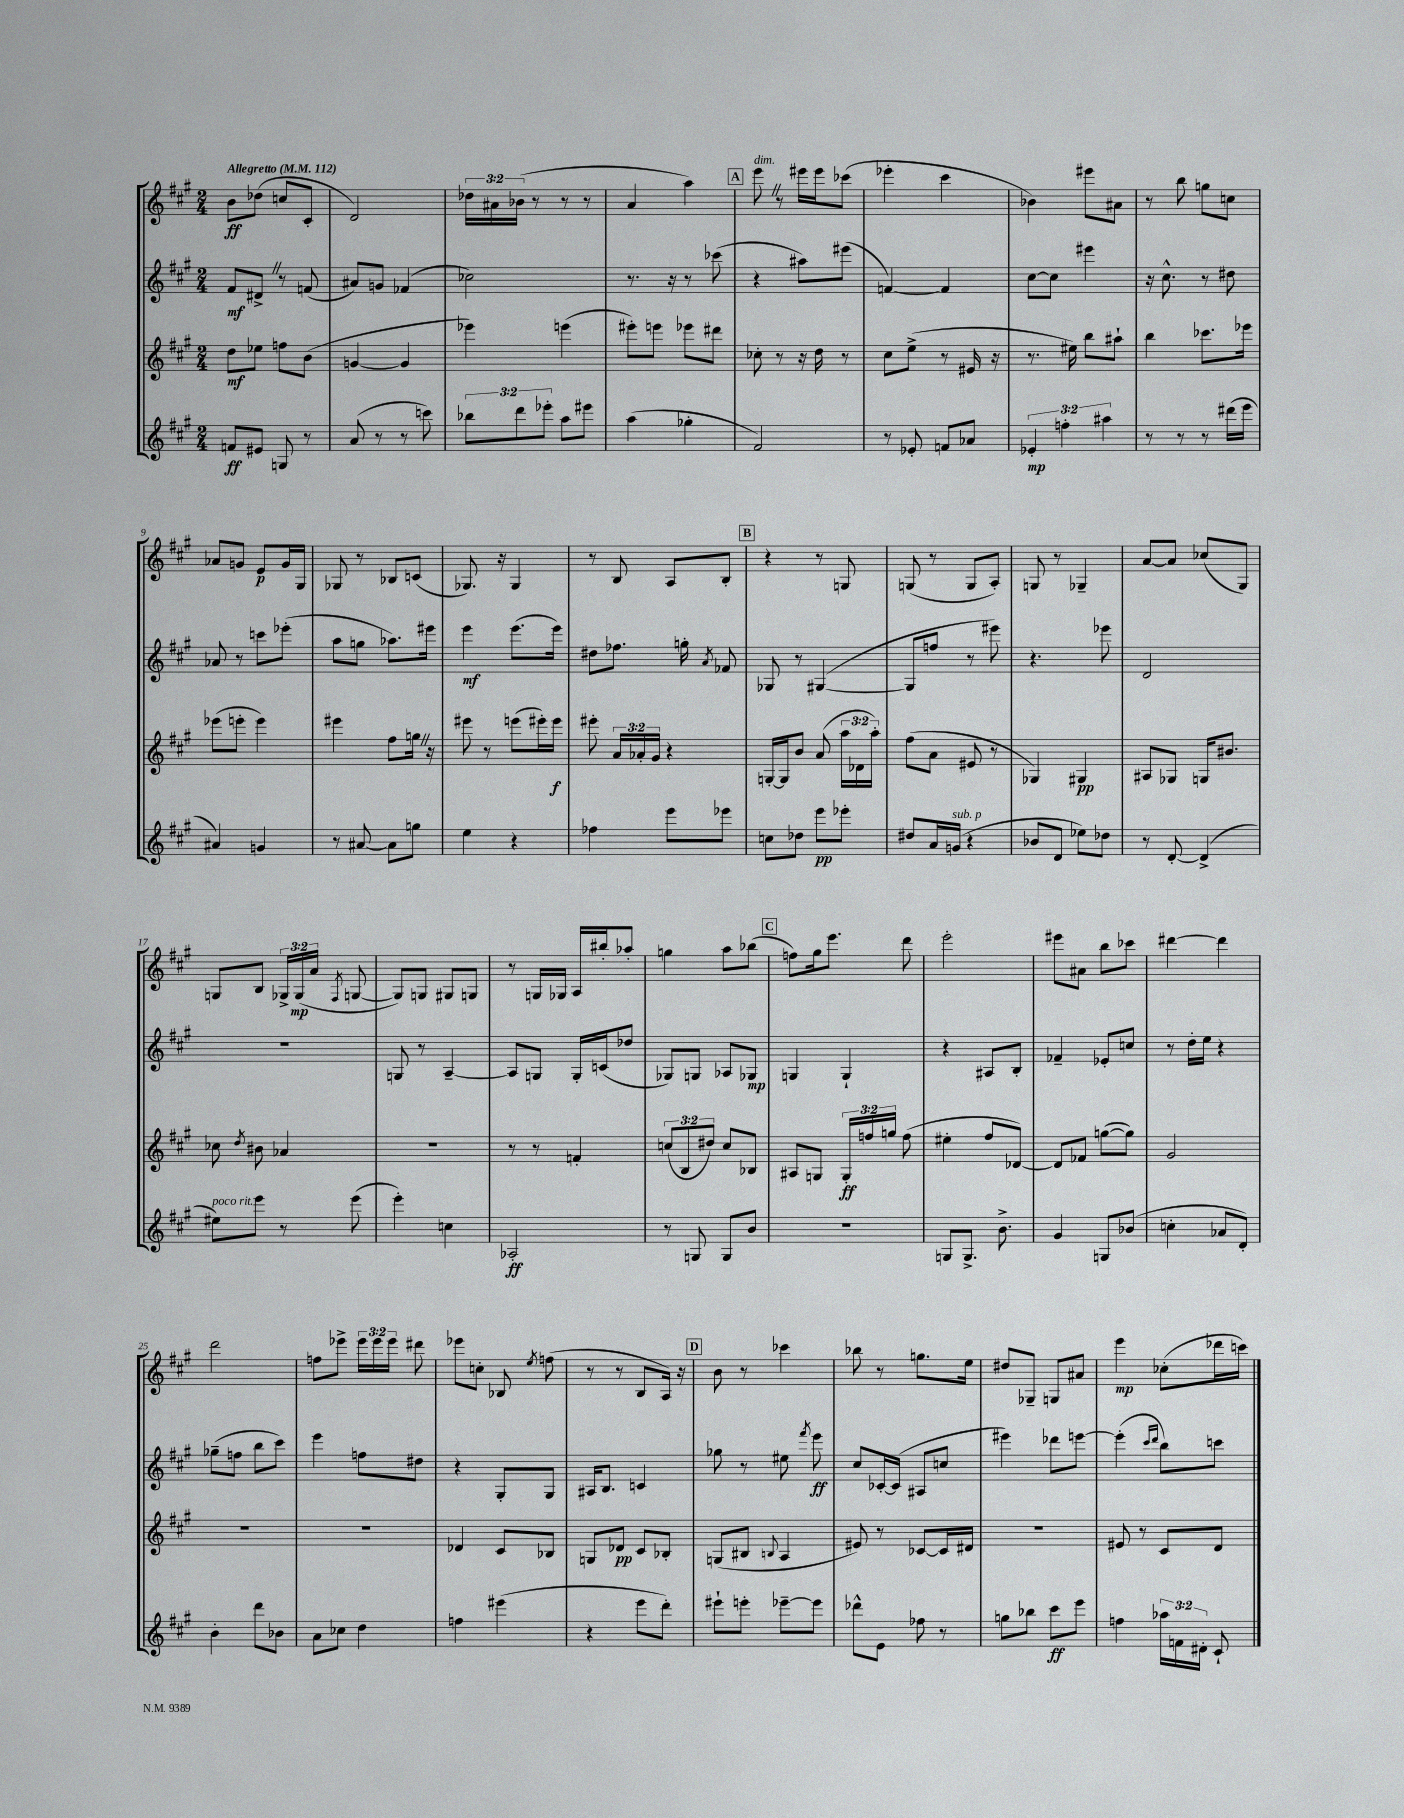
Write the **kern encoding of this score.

**kern	**kern	**kern	**kern
*staff4	*staff3	*staff2	*staff1
*clefG2	*clefG2	*clefG2	*clefG2
*k[f#c#g#]	*k[f#c#g#]	*k[f#c#g#]	*k[f#c#g#]
*M2/4	*M2/4	*M2/4	*M2/4
*MM112	*MM112	*MM112	*MM112
8f/L	8dd\L	8f#/L	8b\L
8e#/J	8ee-\J	8d#^/J	(8dd-\J
8G/	8ff\L	8r	8cc/L
8r	(8b\J	(8f/	8c#'/J
=	=	=	=
(8a/	[4g/	8a#/L)	2d/)
8r	.	8g/J	.
8r	4g/]	(4f-/	.
8ccc\)	.	.	.
=	=	=	=
12bb-\L	4eee-\)	2cc-\)	24dd-\LL
.	.	.	24a#\
12ddd\	.	.	(24b-\JJ
.	.	.	8r
12eee-'\J	.	.	.
8aa\L	(4eee\	.	8r
8eee#\J	.	.	8r
=	=	=	=
(4aa\	8eee#'\L)	8.r	4a/
.	8eee\J	.	.
.	.	16r	.
4gg-'\	8eee-\L	8r	4aa\)
.	8ddd#\J	(8ccc-\	.
=	=	=	=
2f#/)	8cc-'\	4r	8eee\
.	8r	.	8r
.	16r	8aa#\L)	16eee#\LL
.	16dd\	.	16eee#\J
.	8r	(8eee#\J	(8ccc-\J
=	=	=	=
8r	8cc#\L	[4f/)	4eee-'\
8e-'/	(8ee^\J	.	.
8f/L	8r	4f/]	4ccc#\
8a-/J	16e#/	.	.
.	16r	.	.
=	=	=	=
6e-'/	8.r	[8cc#\L	4b-\)
.	.	8cc#\]J	.
6ff'\	.	.	.
.	16ee#\)	.	.
.	8bb\L	4eee#\	8eee#\L
6aa#\	.	.	.
.	8aa#`\J	.	8a#\J
=	=	=	=
8r	4bb\	16r	8r
.	.	8.cc#^^\	.
8r	.	.	8bb\
8r	8.ccc-\L	8r	8gg\L
(16ddd#\LL	.	8dd#\	8cc\J
16eee\JJ	16eee-\Jk	.	.
=	=	=	=
4a#/)	(8eee-\L	8a-/	8a-/L
.	8eee'\J	8r	8g/J
4g/	4eee\)	8ccc\L	8e/L
.	.	(8eee-'\J	16g/L
.	.	.	16G#/JJ
=	=	=	=
8r	4eee#\	8aa\L	8G-/
[8a#/	.	8gg\J	8r
8a#\]L	8ff#\L	8.aa-\L)	8B-/L
8gg\J	16gg\Jk	.	(8c/J
.	16r	16eee#\Jk	.
=	=	=	=
4ee\	8eee#\	4eee\	8.G-/)
.	8r	.	.
.	.	.	16r
4r	(8eee\L	(8.eee\L	4G-/
.	16eee#'\L)	.	.
.	16eee#\JJ	16eee\Jk)	.
=	=	=	=
4ff-\	8eee#'\	8dd#\L	8r
.	24a/LL	8.ff-\J	8B/
.	24a-'/	.	.
.	24g#/JJ	.	.
8eee\L	4r	.	8A/L
.	.	16gg'\	.
.	.	8qa/	.
8eee-\J	.	8f-/	8B'/J
=	=	=	=
8cc\L	[16G'/LL	8G-/	4r
.	16G/]J	.	.
8dd-\J	8b/J	8r	.
8eee\L	(8a/	([4G#/	8r
8eee-'\J	24aa\LL	.	8G/
.	24d-\	.	.
.	24aa'\JJ)	.	.
=	=	=	=
8dd#/L	(8ff#\L	8G#/]L	(8G/
16a/L	8a\J	8ff/J	8r
(16g/JJ	.	.	.
4r	8e#/	8r	8G/L
.	8r	8eee#\)	8A'/J)
=	=	=	=
8b-/L	4G-/)	4.r	8G/
8d/J	.	.	8r
8ee-\L)	4G#/	.	4G-~/
8dd-\J	.	8eee-\	.
=	=	=	=
8r	8A#/L	2d/	[8a/L
[8d'/	8G-/J	.	8a/]J
(4d^/]	16G/LK	.	(8cc-/L
.	8.b#/J	.	.
.	.	.	8G#/J)
=	=	=	=
8ee#\L)	8cc-\	2r	8G/L
.	8qdd/	.	.
8eee\J	8b#\	.	8B/J
8r	4a-/	.	24G-^/LL
.	.	.	(24G-/
.	.	.	24a/JJ
.	.	.	8qF#/
(8eee\	.	.	[8G/
=	=	=	=
4eee'\)	2r	8G/	8G/]L)
.	.	8r	8G/J
4cc\	.	[4A~/	8G#/L
.	.	.	8G/J
=	=	=	=
2A-'/	8r	8A/]L	8r
.	8r	8G/J	16G/LL
.	.	.	16G-/JJ
.	4f'/	16G'/LL	16A/LL
.	.	(16c/J	16bb#'/J
.	.	8dd-/J	8aa-'/J
=	=	=	=
8r	(12cc/L	8G-/L)	4gg\
.	12B/	.	.
8G/	.	8G/J	.
.	12dd#/J)	.	.
8G/L	8cc/L	8A-/L	8aa\L
8b/J	8B-/J	8G-/J	(8bb-\J
=	=	=	=
2r	8A#/L	4G/	8ff\L)
.	8G/J	.	16gg#\k
.	.	.	8.eee\J
.	24G'/LL	4G`/	.
.	24ff/	.	.
.	24gg/JJ	.	.
.	(8ff\	.	8ddd\
=	=	=	=
8G/L	4ee#'\	4r	2eee'\
8.G^/J	.	.	.
.	8ff#/L	8A#/L	.
8.b^\	.	.	.
.	[8d-/J)	8B'/J	.
=	=	=	=
4g#/	8d-/]L	4f-~/	8eee#\L
.	8f-/J	.	8a#\J
8G/L	([8gg\L	8e-'/L	8bb\L
(8b-/J	8gg\]J)	8cc/J	8ccc-\J
=	=	=	=
4cc'\	2g#/	8r	[4ddd#\
.	.	16dd'\LL	.
.	.	16ee\JJ	.
8a-/L	.	4r	4ddd#\]
8d'/J)	.	.	.
=	=	=	=
4b'\	2r	(8gg-~\L	2ddd\
.	.	8ff\J	.
8ddd\L	.	8bb\L	.
8b-\J	.	8ccc#\J)	.
=	=	=	=
8a\L	2r	4eee\	8ff\L
8cc-\J	.	.	8eee-^\J
4dd\	.	8ff\L	24eee-\LL
.	.	.	24eee-\
.	.	.	24eee-\JJ
.	.	8dd#\J	8ddd#\
=	=	=	=
4ff\	4d-/	4r	8eee-\L
.	.	.	8cc'\J
(4eee#\	8c#/L	8G#'/L	8B-/
.	.	.	8qee/
.	8B-/J	8G#/J	(8ff\
=	=	=	=
4r	8G/L	16A#/LK	8r
.	.	8.B/J	.
.	8d-/J	.	8r
8eee\L	8c#/L	4c/	8B/L
8ddd'\J)	8B-'/J	.	16A/Jk)
.	.	.	16r
=	=	=	=
8eee#`\L	(8G/L	8gg-\	8b\
8eee'\J	8B#/J	8r	8r
.	8qqB/	.	.
[8eee-~\L	4A/	8ee#\	4ccc-\
.	.	8qfff#/	.
8eee-\]J	.	8eee\	.
=	=	=	=
8ddd-^^\L	8e#/)	8cc#/L	8bb-\
8e\J	8r	[16c-'/L	8r
.	.	(16c-/]JJ	.
8ff-\	[8c-/L	8A#/L	8.gg\L
8r	16c-/]L	8cc/J	.
.	16d#/JJ	.	16ee\Jk
=	=	=	=
8gg\L	2r	4eee#\)	8dd#/L
8bb-\J	.	.	8G-~/J
8ccc#\L	.	8ddd-\L	8G/L
8eee\J	.	[8eee\J	8a#/J
=	=	=	=
4ff\	8e#/	(4eee'\]	4eee\
.	8r	.	.
.	.	16qqccc#/LL	.
.	.	16qqddd/JJ	.
24aa-\LL	8c#/L	8bb\L)	(8cc-'\L
24f\	.	.	.
24d#'\JJ	.	.	.
8c#`/	8d/J	8ccc\J	16ddd-\L
.	.	.	16ccc\JJ)
==	==	==	==
*-	*-	*-	*-
